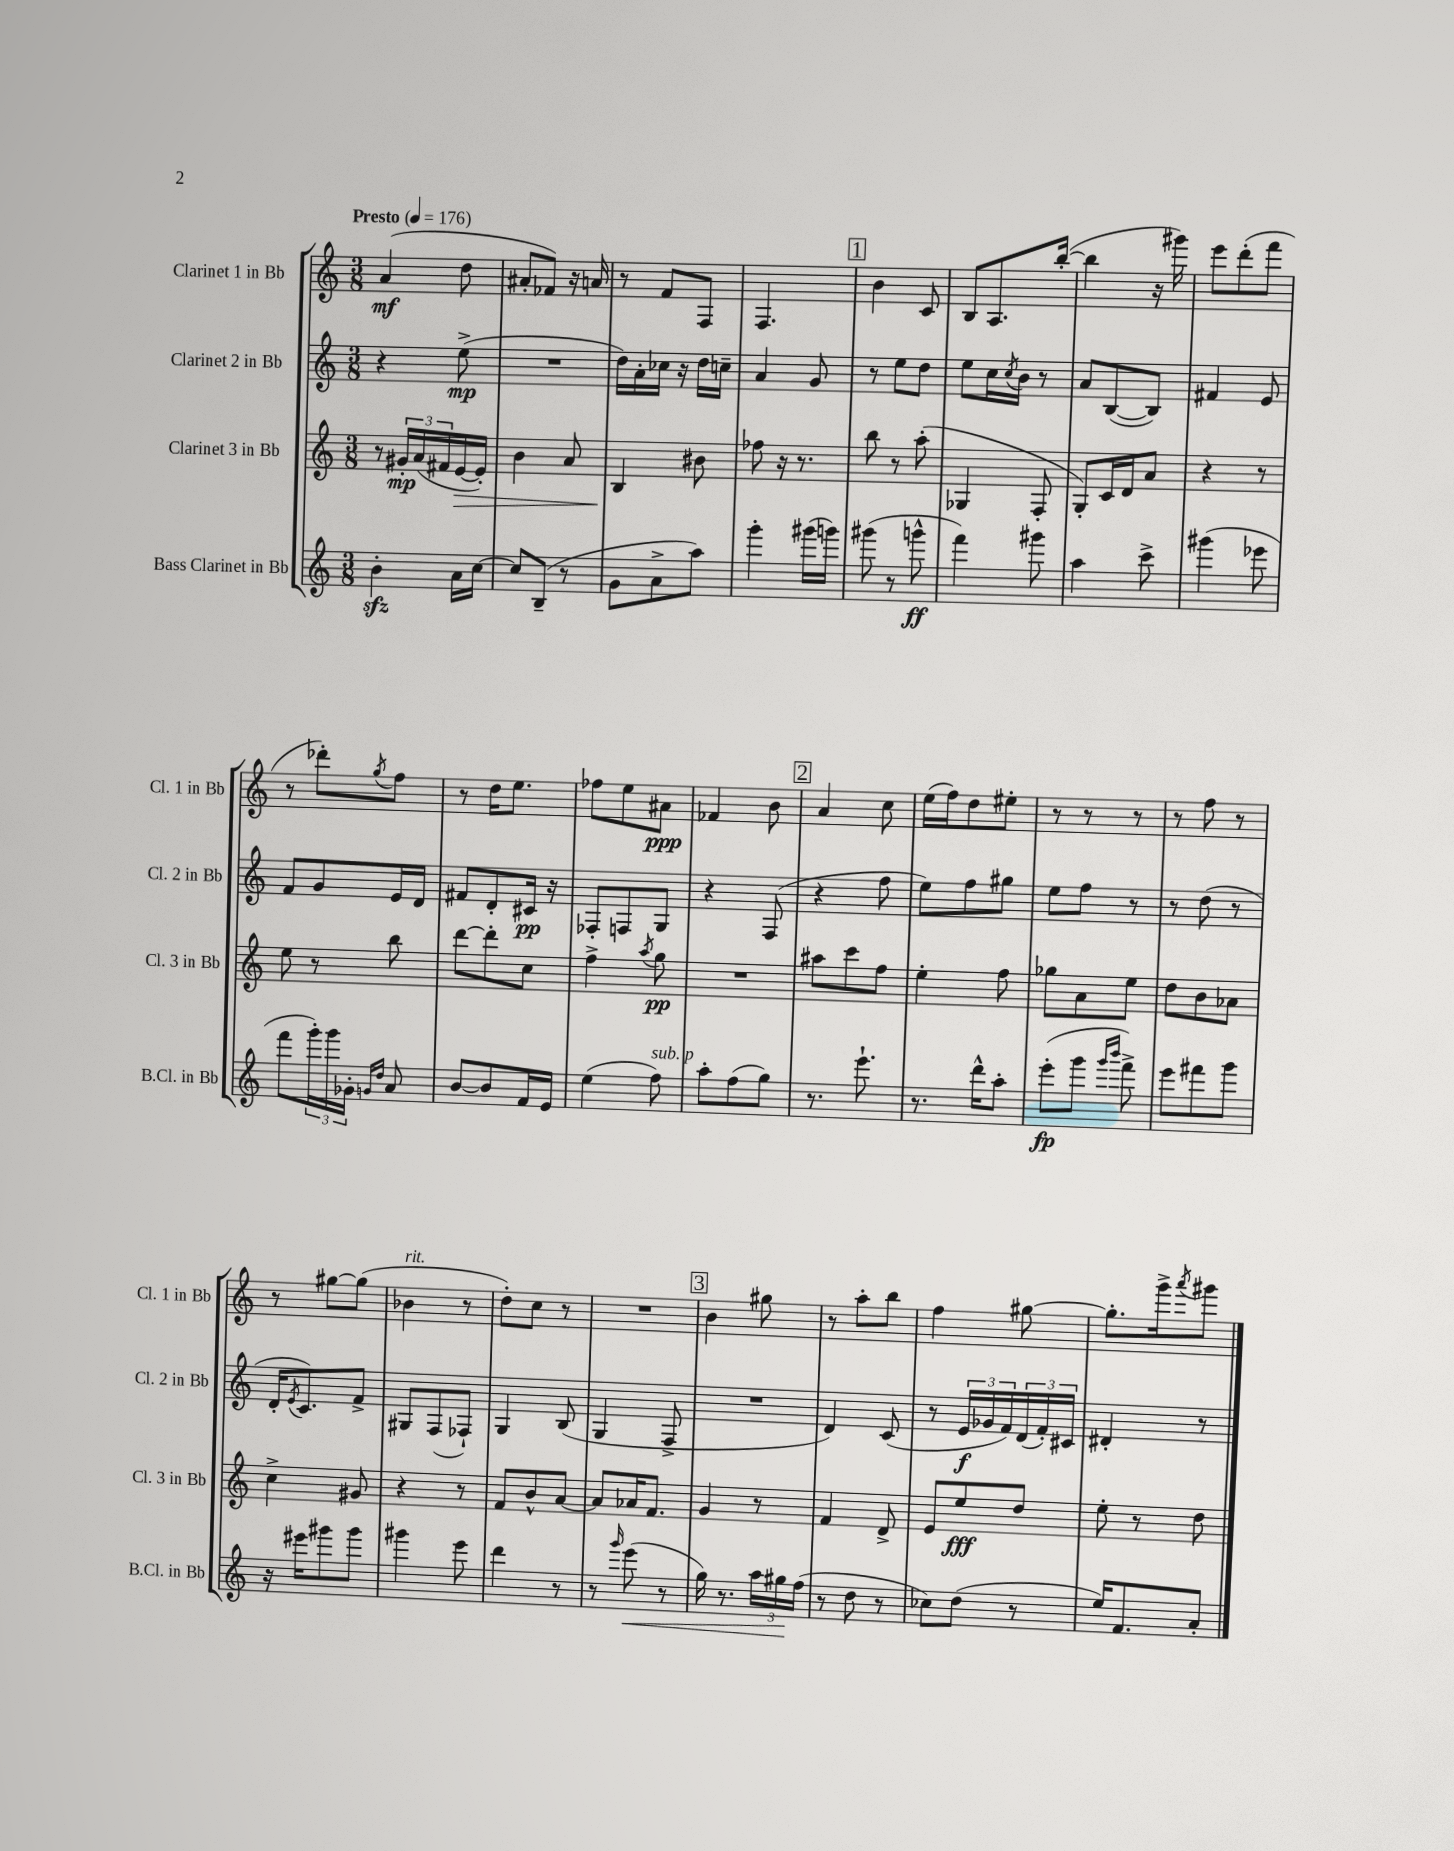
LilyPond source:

<<
\new StaffGroup <<
\new Staff = "s0" \with { instrumentName = "Clarinet 1 in Bb" shortInstrumentName = "Cl. 1 in Bb" } {
    \clef treble \key c \major \numericTimeSignature \time 3/8 \tempo "Presto" 4 = 176
    a'4\mf( d''8 |
    ais'8-. fes'8) r16 a'16 |
    r8 f'8 f8 |
    f4. |
    \mark \markup { \box "1" } b'4 c'8 |
    b8 a8. b''16~-.( |
    b''4 r16 gis'''16) |
    e'''8 d'''8-.( f'''8 |
    r8 des'''8-.) \acciaccatura { g''8 } f''8 |
    r8 d''16 e''8. |
    fes''8 e''8 ais'8\ppp |
    fes'4 b'8 |
    \mark \markup { \box "2" } a'4 c''8 |
    e''16( f''16) d''8 eis''8-. |
    r8 r8 r8 |
    r8 f''8 r8 |
    r8 gis''8~ gis''8( |
    bes'4^\markup { \italic "rit." } r8 |
    d''8-.) c''8 r8 |
    R4. |
    \mark \markup { \box "3" } b'4 gis''8 |
    r8 a''8-. b''8 |
    f''4 gis''8~ |
    gis''8.-. g'''16-> \acciaccatura { a'''8 } gis'''8 \bar "|." |
}
\new Staff = "s1" \with { instrumentName = "Clarinet 2 in Bb" shortInstrumentName = "Cl. 2 in Bb" } {
    \clef treble \key c \major \numericTimeSignature \time 3/8
    r4 e''8->\mp( |
    R4. |
    d''16) a'16-. ces''16 r16 d''16 c''16-- |
    a'4 g'8 |
    \mark \markup { \box "1" } r8 e''8 d''8 |
    e''8 c''16 \acciaccatura { c''8 } b'16 r8 |
    a'8 b8~( b8) |
    fis'4 e'8 |
    f'8 g'8 e'16 d'16 |
    fis'8 d'8-. cis'16\pp r16 |
    fes8-. f8 g8 |
    r4 f8( |
    \mark \markup { \box "2" } r4 f''8 |
    e''8) f''8 gis''8 |
    e''8 f''8 r8 |
    r8 d''8( r8 |
    d'16-. \acciaccatura { e'8 } c'8.) f'8-> |
    gis8 f8( fes8-!) |
    g4 b8( |
    g4 f8-> |
    \mark \markup { \box "3" } R4. |
    d'4) c'8( |
    r8 \tuplet 3/2 { e'16\f ges'16 f'16) } \tuplet 3/2 { d'16( f'16-.) cis'16 } |
    dis'4-. r8 \bar "|." |
}
\new Staff = "s2" \with { instrumentName = "Clarinet 3 in Bb" shortInstrumentName = "Cl. 3 in Bb" } {
    \clef treble \key c \major \numericTimeSignature \time 3/8
    r8 \tuplet 3/2 { gis'16-.\mp a'16( fis'16 } e'16~\> e'16-.) |
    b'4 a'8 |
    b4\! bis'8 |
    fes''8 r16 r8. |
    \mark \markup { \box "1" } b''8 r8 a''8-.( |
    ges4 f8-. |
    g8-.) c'16 d'16 a'8 |
    r4 r8 |
    e''8 r8 b''8 |
    d'''8~ d'''8-. c''8 |
    f''4-> \acciaccatura { a''8 } g''8\pp |
    R4. |
    \mark \markup { \box "2" } ais''8 c'''8 f''8 |
    e''4-. f''8 |
    ges''8 a'8 e''8 |
    d''8 b'8 aes'8 |
    c''4-> gis'8 |
    r4 r8 |
    f'8 b'8-^ a'8~ |
    a'8 aes'16 f'8. |
    \mark \markup { \box "3" } g'4 r8 |
    f'4 d'8-> |
    e'8 e''8\fff d''8 |
    e''8-. r8 d''8 \bar "|." |
}
\new Staff = "s3" \with { instrumentName = "Bass Clarinet in Bb" shortInstrumentName = "B.Cl. in Bb" } {
    \clef treble \key c \major \numericTimeSignature \time 3/8
    b'4-.\sfz a'16 c''16~ |
    c''8 b8--( r8 |
    g'8 a'8-> a''8) |
    g'''4-. gis'''16( g'''16) |
    \mark \markup { \box "1" } gis'''8( r8 g'''8-^\ff |
    f'''4) gis'''8 |
    a''4 c'''8-> |
    gis'''4( ees'''8 |
    f'''8 \tuplet 3/2 { g'''16-.) g'''16 ges'16-. } \grace { g'16 d''16 } a'8 |
    b'8~ b'8 f'16 e'16 |
    e''4( f''8^\markup { \italic "sub. p" }) |
    a''8-. f''8( g''8) |
    \mark \markup { \box "2" } r8. e'''8.-! |
    r8. d'''16-^ a''8-. |
    e'''8-.\fp( g'''8 \grace { g'''16 b'''16 } f'''8->) |
    e'''8 fis'''8 g'''8 |
    r16 eis'''16 gis'''8 gis'''8 |
    gis'''4 e'''8 |
    d'''4 r8 |
    r8 \grace { g'''16 } e'''8\<( r8 |
    \mark \markup { \box "3" } g''16) r8. \tuplet 3/2 { a''16 gis''16\! f''16( } |
    r8 d''8 r8 |
    ces''8) d''8( r8 |
    e''16) f'8. a'8-. \bar "|." |
}
>>
>>
\layout { \context { \Score \remove "Bar_number_engraver" } }
